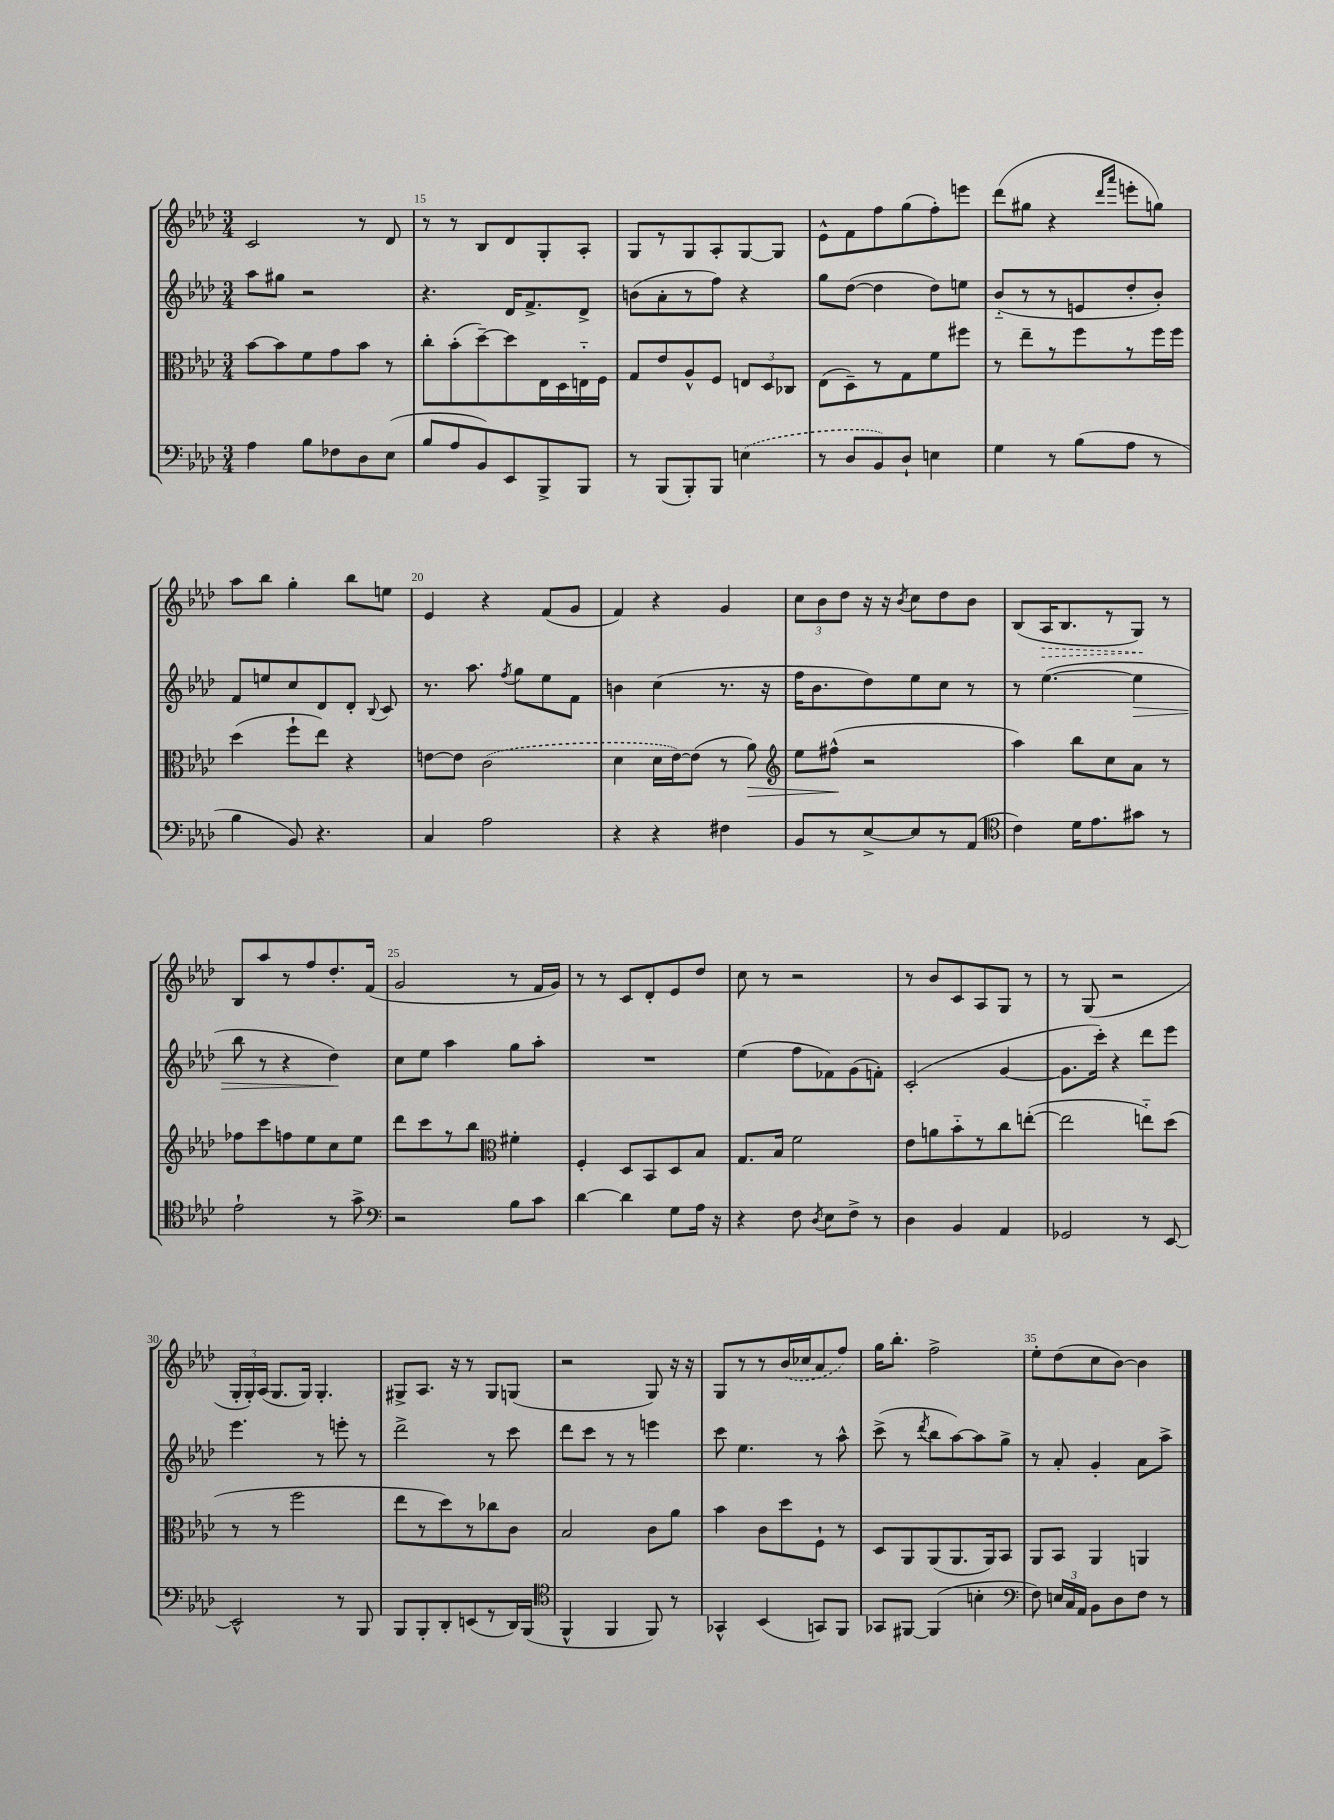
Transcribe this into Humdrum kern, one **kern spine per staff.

**kern	**kern	**kern	**kern
*staff4	*staff3	*staff2	*staff1
*clefF4	*clefC3	*clefG2	*clefG2
*k[b-e-a-d-]	*k[b-e-a-d-]	*k[b-e-a-d-]	*k[b-e-a-d-]
*M3/4	*M3/4	*M3/4	*M3/4
4A-	[8b-	8aa-	2c
.	8b-]	8gg#	.
8B-	8f	2r	.
8F-	8g	.	.
8D-	8b-	.	8r
(8E-	8r	.	8d-
=	=	=	=
8B-	8cc'	4.r	8r
8A-	(8b-'	.	8r
8BB-)	[8dd-~)	.	8B-
8EE-	8dd-]	16d-	8d-
.	.	8.f^	.
8BBB-^	16E-	.	8G'
.	16D-	.	.
8BBB-	16E'~	8d-^	8A-'
.	16F	.	.
=	=	=	=
8r	8G	(8b	8G
(8BBB-	8e-	8a-'	8r
8BBB-')	8A-^^	8r	8G
8BBB-	8F	8ff)	8A-'
(4E	12E	4r	[8G
.	12D-	.	.
.	.	.	8G]
.	12C-	.	.
=	=	=	=
8r	(8E-	8gg	8e-^^
8D-	8D-~)	([8dd-	8f
8BB-)	8r	4dd-]	8ff
8D-`	8G	.	(8gg
4E	8f	8dd-)	8ff')
.	8ff#	8ee	8eee
=	=	=	=
4G	8r	(8b-'~	(8ddd-
.	8ee-~	8r	8gg#
8r	8r	8r	4r
(8B-	8ff	8e	.
.	.	.	16qqddd-
.	.	.	16qqaaa-
8A-	8r	8dd-'	8eee'
8r	16ff	8b-')	8gg)
.	16ff	.	.
=	=	=	=
4B-	(4dd-	8f	8aa-
.	.	8ee	8bb-
8BB-)	8ff`	8cc	4gg'
4.r	8ee-)	8d-	.
.	4r	8d-'	8bb-
.	.	8qqB-	.
.	.	8c	8ee
=	=	=	=
4C	[8e	8.r	4e-
.	8e]	.	.
.	.	8.aa-	.
2A-	(2c	.	4r
.	.	8qff	.
.	.	8gg	.
.	.	8ee-	(8f
.	.	8f	8g
=	=	=	=
4r	4d-	4b	4f)
4r	16d-	(4cc	4r
.	[16e-)	.	.
.	(8e-]	.	.
4F#	8r	8.r	4g
.	8a-)	.	.
.	.	16r	.
=	=	=	=
*	*clefG2	*	*
8BB-	8ee-	16ff	12cc
.	.	8.b-	.
.	.	.	12b-
8r	(8ff#^^	.	.
.	.	.	12dd-
[8E-^	2r	8dd-)	16r
.	.	.	16r
.	.	.	8qb-
8E-]	.	8ee-	8cc
8r	.	8cc	8dd-
(8AA-	.	8r	8b-
=	=	=	=
*clefC4	*	*	*
4c)	4aa-)	8r	(8B-
.	.	([4.ee-	16A-
.	.	.	8.B-
16d-	8bb-	.	.
8.e-	.	.	.
.	8cc	.	8r
8g#	8a-	4ee-]	8G)
8r	8r	.	8r
=	=	=	=
2e-`	8ff-	8bb-	8B-
.	8ccc	8r	8aa-
.	8ff	4r	8r
.	8ee-	.	8ff
8r	8cc	4dd-)	8.dd-'
8g^	8ee-	.	.
.	.	.	(16f
=	=	=	=
*clefF4	*	*	*
2r	8ddd-	8cc	2g
.	8ccc	8ee-	.
.	8r	4aa-	.
.	8bb-	.	.
*	*clefC3	*	*
8B-	4f#'	8gg	8r
8c	.	8aa-'	16f
.	.	.	16g)
=	=	=	=
[4d-	4F'	2.r	8r
.	.	.	8r
4d-]	8D-	.	8c
.	8BB-	.	8d-'
8G	8D-	.	8e-
16A-	8B-	.	8dd-
16r	.	.	.
=	=	=	=
4r	8.G	(4ee-	8cc
.	.	.	8r
.	16B-	.	.
8F	2f	8ff	2r
8qD-	.	.	.
8E-	.	8f-)	.
8F^	.	(8g	.
8r	.	8f')	.
=	=	=	=
4D-	8e-	(2c'	8r
.	8a	.	8b-
4BB-	8b-'~	.	8c
.	8r	.	8A-
4AA-	8cc	[4g	8G
.	([8ee'	.	8r
=	=	=	=
2GG-	2ee]	8.g]	8r
.	.	.	(8G
.	.	16ccc')	.
.	.	4r	2r
8r	8ee'~)	8ddd-	.
[8EE-	(8dd-	8eee-	.
=	=	=	=
2EE-^^]	8r	4.eee-	24G'
.	.	.	24G')
.	.	.	(24A-
.	8r	.	8.G
.	2ff	.	.
.	.	.	16G)
.	.	8r	4.G'
8r	.	8eee'	.
8BBB-	.	8r	.
=	=	=	=
8BBB-	8ee-	2ddd-^	8G#^
8BBB-'	8r	.	8.A-
8DD-'	8dd-)	.	.
.	.	.	16r
(8EE	8r	.	8r
8r	8cc-	8r	8G#
16DD-)	8c	8ccc	(8G
(16BBB-	.	.	.
=	=	=	=
*clefC4	*	*	*
4FF^^	2B-	8ddd-	2r
.	.	8ccc	.
4FF	.	8r	.
.	.	8r	.
8FF)	8c	4eee	8G)
8r	8a-	.	16r
.	.	.	16r
=	=	=	=
4GG-^^	4b-	8ccc	8G
.	.	4.ee-	8r
(4BB-	8c	.	8r
.	8dd-	.	(16b-
.	.	.	16cc-
8GG)	8F`	8r	8a-
8FF	8r	8aa-^^	8ff)
=	=	=	=
8GG-	8D-	(8ccc^	16gg
.	.	.	8.bb-'
[8FF#	8AA-	8r	.
.	.	8qddd-	.
(4FF#]	(8AA-	8bb-	2ff^
.	8.AA-	[8aa-)	.
4B'	.	8aa-]	.
.	16AA-)	.	.
.	8BB-	8gg^	.
=	=	=	=
*clefF4	*	*	*
8F)	8AA-	8r	8ee-'
24E	8BB-	8a-'	(8dd-
24C	.	.	.
24AA-	.	.	.
8BB-	4AA-	4g'	8cc
8D-	.	.	[8b-)
8F	4AA	8a-	4b-]
8r	.	8aa-^	.
==	==	==	==
*-	*-	*-	*-
